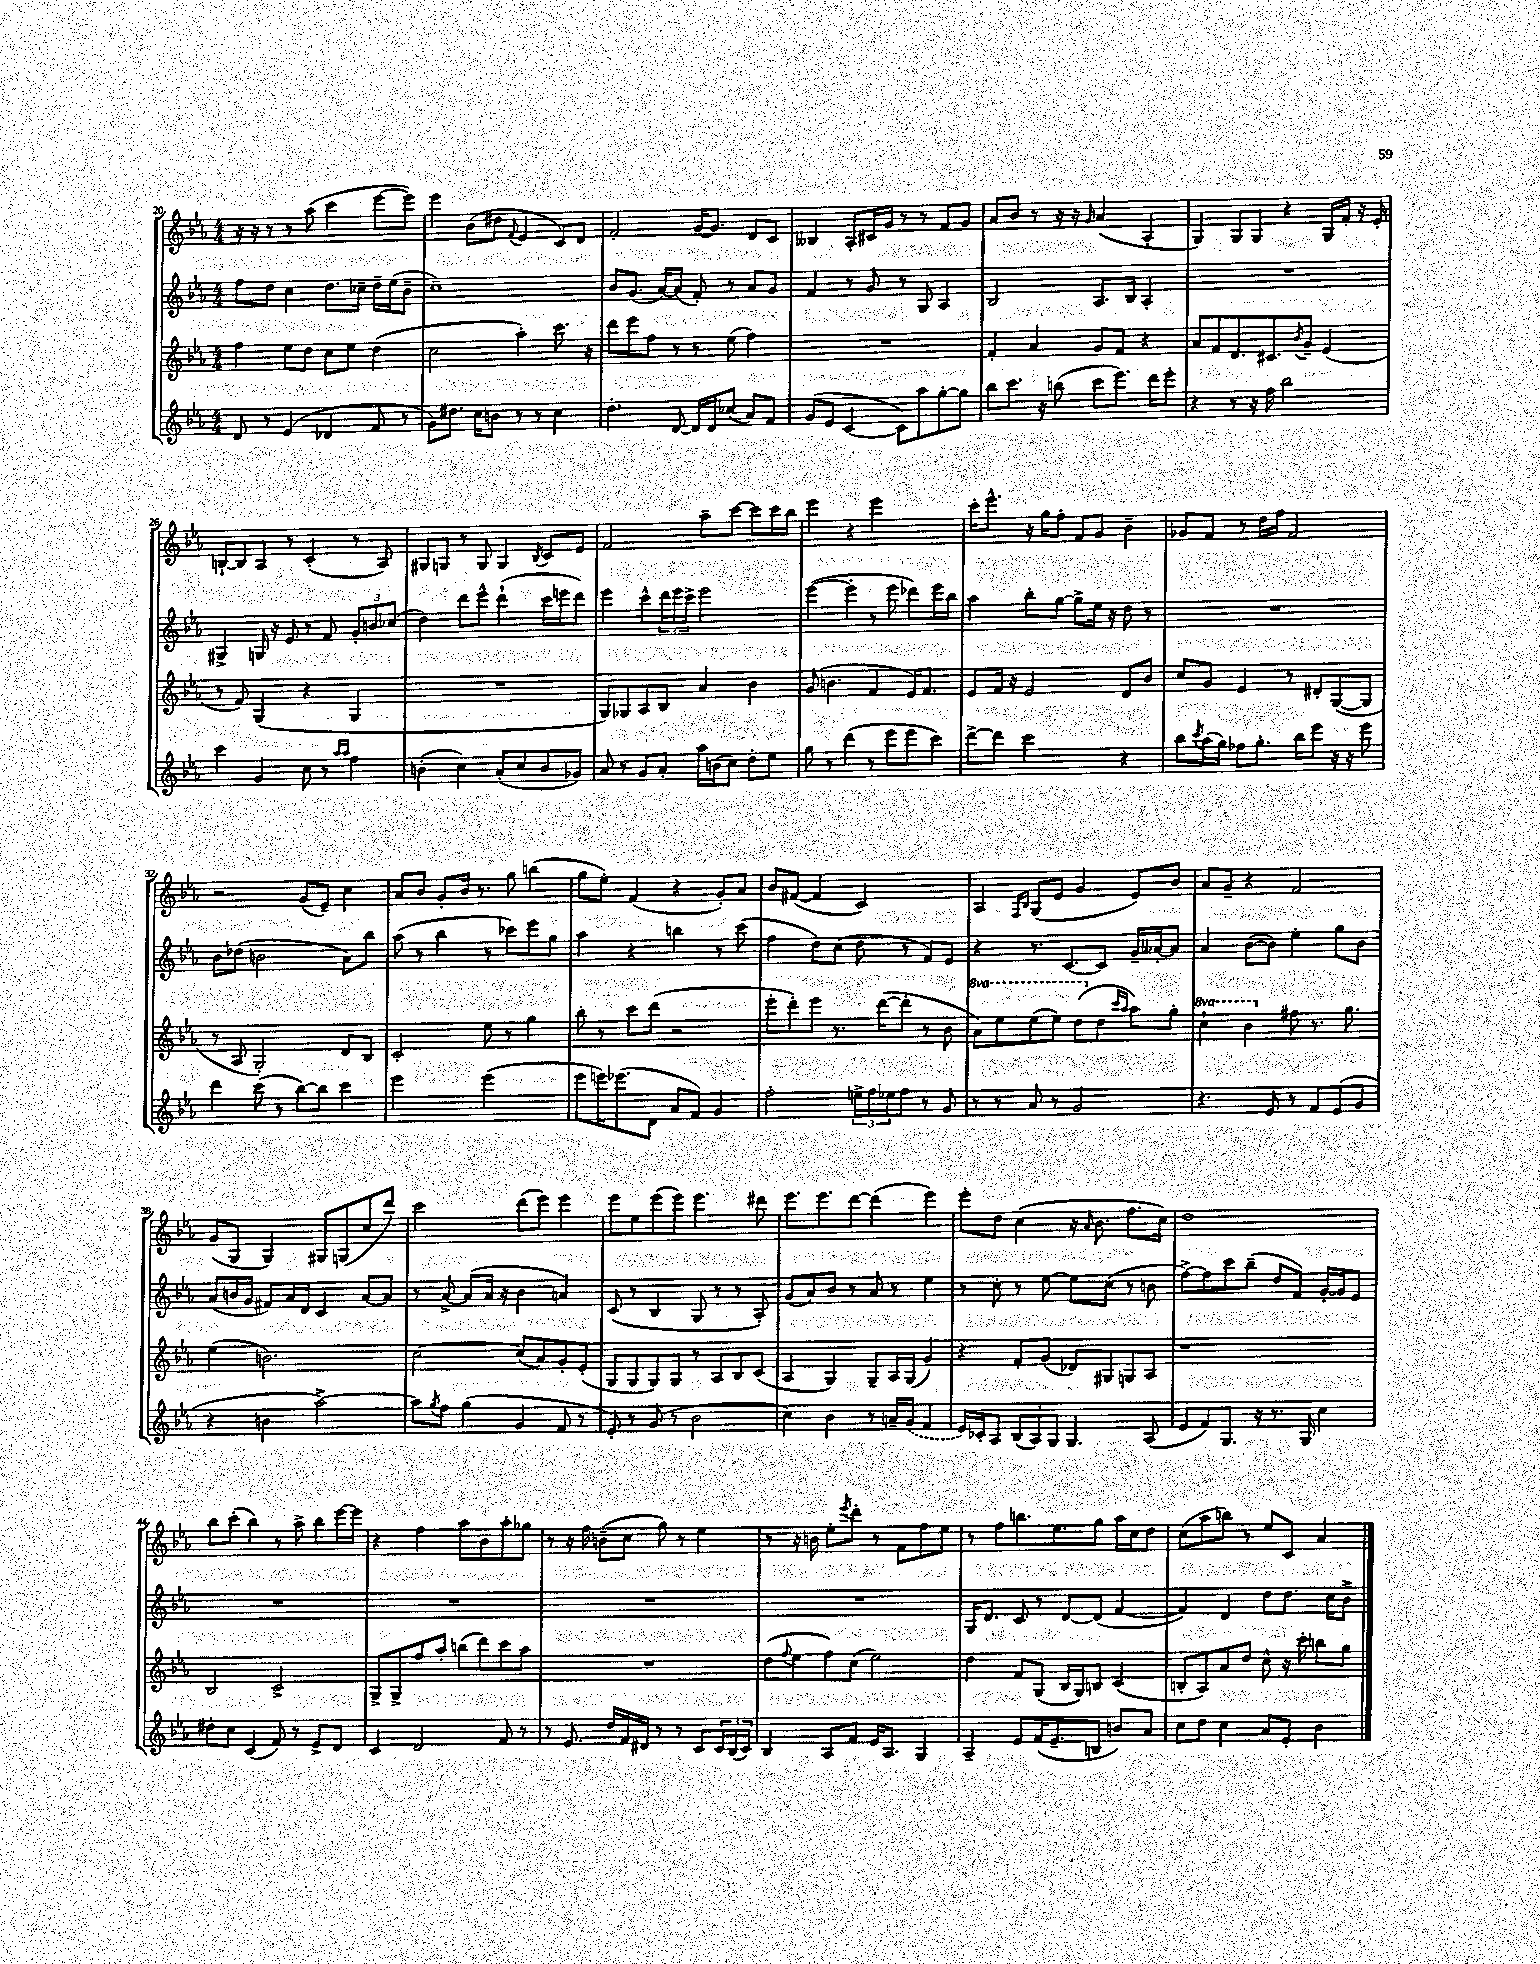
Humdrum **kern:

**kern	**kern	**kern	**kern
*part4	*part3	*part2	*part1
*staff4	*staff3	*staff2	*staff1
*clefG2	*clefG2	*clefG2	*clefG2
*k[b-e-a-]	*k[b-e-a-]	*k[b-e-a-]	*k[b-e-a-]
*M4/4	*M4/4	*M4/4	*M4/4
=20	=20	=20	=20
8d/	4ff\	8ff\L	16r
.	.	.	16r
8r	.	8dd\J	8r
(4e-/	8ee-\L	4cc\	8r
.	8dd\J	.	(8aa-\
4d-X/	8cc\L	8.dd\L	4ccc\
.	8ee-\J	.	.
.	.	16cc-X~\Jk	.
8f/	(4dd\	16dd~\LL	[8eee-\L
.	.	(16ee-\J	.
8r	.	8b-~\J	8eee-\J])
=21	=21	=21	=21
8g\L)	2cc\	1cc~)	4eee-\
8.dd#X\J	.	.	.
.	.	.	(8b-\L
16cc\KL	.	.	.
8bn\J	.	.	8dd#X\J
.	.	.	8qqf/
8r	4aa-'\)	.	4e-/
8r	.	.	.
4cc\	8.ccc\	.	8c/L)
.	.	.	8d/J
.	16r	.	.
=22	=22	=22	=22
4.dd'\	8ddd\L	8b-/L	2f'/
.	8eee-\	(8.g/J	.
.	8ff\J	.	.
.	.	[16a-/KL)	.
[8d/	8r	(8a-/J]	.
16d/LL]	8r	8f'/)	[16g/KL
16d/J	.	.	8.g/J]
(8cc-X/J	(8ee-\	8r	.
8a-/L)	4ff\)	8a-/L	8d/L
8f/J	.	8g/J	8c/J
=23	=23	=23	=23
(8g/L	1r	4f/	4B--X/
8e-/J	.	.	.
[4c/	.	8r	8A-'/L
.	.	8g/	16c#X/L
.	.	.	16g/JJ
8c\L])	.	8r	8r
8aa-\	.	8G/	8r
[8gg'\	.	4A-/	8f/L
8gg\J]	.	.	8g/J
=24	=24	=24	=24
8bb-\L	4f'/	2B-/	8a-/L
8.ccc\J	.	.	8b-/J
.	4a-/	.	8r
16r	.	.	.
(8bbn\	.	.	16r
.	.	.	16r
.	.	.	16qqg/
8ccc\L	8g/L	8.A-/L	(4a-/
8.eee-\J)	8f/J	.	.
.	.	16B-/Jk	.
.	4r	4A-'/	4A-'/
16ddd\KL	.	.	.
8eee-'\J	.	.	.
=25	=25	=25	=25
4r	8a-/L	1r	4G/)
.	8f/	.	.
8r	8.d/	.	8G/L
16r	.	.	8G/J
16ff\	8.c#X/	.	.
2bb-\	.	.	4r
.	8qb-/	.	.
.	8g~/J	.	.
.	(4e-/	.	16G/LL
.	.	.	16f'/JJ
.	.	.	16r
.	.	.	16e-'/
!!LO:LB:g=z
=26	=26	=26	=26
4ccc\	8r	4G#X^/	[8Bn`/L
.	8f/)	.	8B/]
4g/	(4G/	16Gn/	8A-/J
.	.	16r	.
.	.	8e-/	8r
8cc\	4r	8r	(4c'/
8r	.	8f/	.
16qqaa-/LL	.	.	.
16qqaa-/JJ	.	.	.
4ff\	4G/	12g'/L	8r
.	.	12bn/	.
.	.	.	8A-/)
.	.	(12cc-X/J	.
=27	=27	=27	=27
(4bn'\	1r	4dd\)	8G#X/L
.	.	.	8Gn/J
4cc\)	.	8ddd\L	8r
.	.	8eee-^^\J	8G/
(8a-'/L	.	(4ddd`\	4G/
8cc/	.	.	.
.	.	.	8qB-/
8b/	.	16ccc\LL	8c/L
.	.	16eeen\J	.
8g-X/J)	.	8ddd\J)	8e-/J
=28	=28	=28	=28
8a-/	8G/L)	4eee-\	2f/
8r	8G-X/	.	.
8g/L	8A-/	8ccc^^\L	.
8a-'/J	8B-/J	24ddd\L	.
.	.	24eee-\	.
.	.	24ccc^\JJ	.
16aa-\LL	4a-/	2eee-\	8aa-~\L
(16bn\J	.	.	.
8cc\J)	.	.	[8ccc\J
8dd'\L	4b-\	.	8ccc\L]
8ee-\J	.	.	16ccc\L
.	.	.	16bb-\JJ
=29	=29	=29	=29
8gg\	(8g/	([4eee-\	4eee-\
8r	4.bn\	.	.
(4ddd\	.	4eee-'\]	4r
8r	4f/	8r	2eee-\
8eee-\L	.	8eee-\	.
8eee-\	16e-/KL)	8ddd-X\L)	.
.	8.f/J	.	.
8ccc\J)	.	16eee-\L	.
.	.	16bb-\JJ	.
=30	=30	=30	=30
[8ddd^\L	8e-/L	4aa-\	16ccc'\KL
.	.	.	8.eee-^^\J
8ddd\J]	16f/Jk	.	.
.	16r	.	.
2ccc\	2e-/	8bb-'\L	16r
.	.	.	16gg\KL
.	.	[8gg\J	8ff'\J
.	.	8gg^\L]	8f/L
.	.	16ee-\Jk	8g/J
.	.	16r	.
4r	8d/L	8dd\	4b-~\
.	8b-/J	8r	.
=31	=31	=31	=31
8bb-\L	8cc/L	1r	8g-X/L
8qccc/	.	.	.
(16aa-\L	8g/J	.	8f/J
16gg\JJ)	.	.	.
8ff-X\L	4e-/	.	8r
8.gg'\J	.	.	16dd\LL
.	.	.	16ff\JJ
.	8r	.	2f/
16bb-\KL	.	.	.
8eee-\J	8d#X'/L	.	.
16r	([8G/	.	.
16r	.	.	.
8eee-\	8G/J]	.	.
!!LO:LB:g=z
=32	=32	=32	=32
4ddd\	8r	8b-\L	2r
.	8A-/	(8dd-X\J	.
(8ccc\	2G'/)	2bn\	.
8r	.	.	.
[8bb-\L)	.	.	(8g/L
8bb-\J]	.	.	8e-~/J)
4ccc\	8d/L	8a-\L)	4cc\
.	8B-/J	8bb-\J	.
=33	=33	=33	=33
2eee-\	2c'/	(8aa-\	8a-/L
.	.	8r	8b-/J
.	.	4bb-\	8g'/L
.	.	.	16b-/Jk
.	.	.	8.r
(2eee-\	8ee-\	8r	.
.	8r	8ccc-X\L)	8gg\
.	4gg\	8eee-\	(4bbn\
.	.	8gg\J	.
=34	=34	=34	=34
8eee-\L	8bb-'\	4aa-\	8gg\L
16eeen\K)	8r	.	8ee-'\J)
(8.eee-X\	.	.	.
.	8ccc\L	4r	(4f/
8d\J	(8ddd\J	.	.
8a-/L	2r	4bbn\	4r
8f/J)	.	.	.
4g/	.	8r	8g'/L)
.	.	(8ccc\	8a-/J
=35	=35	=35	=35
2ff'\	8eee-'\L	4ff\	8b-/L
.	8ddd'\)	.	([8f#X/J
.	8eee-\J	8dd\L)	4f#/]
.	8.r	(8cc\J	.
24een^\LL	.	8dd\	2c/)
24ff\	.	.	.
.	([16ddd\KL	.	.
24ee-X\J	.	.	.
8ff\J	8ddd'\J]	8r	.
8r	8r	8f/L)	.
8g/	8b-\	8e-/J	.
=36	=36	=36	=36
*	*8va	*	*
8r	8aa-\L)	4r	4A-/
8r	8eee-\	.	.
.	.	.	16qqF/LL
.	.	.	16qqB-/JJ
8a-/	(8eee-\	8.r	(8G/L
8r	8eee-\J)	.	8e-/J
.	.	[8.c/L	.
2g/	(8ddd\L	.	4g/
*	*X8va	*	*
.	8dd\J	8c/J]	.
.	16qqccc/LL	.	.
.	16qqaa-/JJ	.	.
.	8aa-\L)	16g~/LL	8e-/L)
.	.	[16a--X'/J	.
.	8gg'\J	8a--/J]	8b-/J
=37	=37	=37	=37
*	*8va	*	*
4.r	4ccc`\	4a-/	8a-/L
.	.	.	8g~/J
.	4bb-\	([8b-\L	4r
8e-/	.	8b-\J])	.
*	*X8va	*	*
8r	8ff#X\	4ee-'\	2f/
8f/L	8.r	.	.
(8e-/	.	8gg\L	.
.	8.gg\	.	.
8g/J	.	8b-\J	.
!!LO:LB:g=z
=38	=38	=38	=38
4r	(4ee-\	(8a-/L	(8g/L
.	.	16bn/L	8G/J
.	.	16g/JJ	.
4bn\	2.bn\)	8f#X/L)	4G/)
.	.	16a-/L	.
.	.	16d/JJ	.
[2aa-^\)	.	4c/	8G#X/L
.	.	.	(8Gn/
.	.	[8a-/L	8cc/
.	.	8a-/J]	8ddd/J)
=39	=39	=39	=39
8aa-\L]	[2cc\	8r	2ccc\
8qgg/	.	.	.
8ff\J	.	[8a-^/	.
(4gg\	.	(8a-/L]	.
.	.	16a-/Jk	.
.	.	16r	.
4g/	(8cc/L]	4b-\	(8ddd\L
.	8a-/)	.	8eee-\J)
8f/	8g'/	4an/)	4eee-\
8r	(8e-'/J	.	.
=40	=40	=40	=40
8e-'/)	8G/L	(8c/	8eee-\L
8r	8G/	8r	8ee-\
(8g/	8G/)	4B-/	(8eee-\
8r	8G/J	.	8eee-\J)
2b-\	8r	8G/	4.eee-\
.	8A-/L	8r	.
.	8B-/	8r	.
.	(8c/J	8A-'/)	8ddd#X\
=41	=41	=41	=41
4cc\)	4A-/	(8g/L	8.eee-\L
.	.	8a-/)	.
.	.	.	8.eee-\
4b-\	4G/)	8b-/J	.
.	.	8r	[8ddd\J
8r	8G~/L	8a-/	(4ddd\]
16an~/LL	16A-/L	8r	.
(16g/JJ	(16G/JJ	.	.
4f/	4g/)	4ee-\	4eee-\)
=42	=42	=42	=42
16e-/LL)	4r	8r	8eee-'\L
16c-X'/J	.	.	.
8A-/J	.	8cc'\	8dd\J
(12B-/L	8f'/L	8r	(4cc\
12A-/)	.	.	.
.	(8g/J	[8ee-\	.
12G/J	.	.	.
4.G/	8d-X/L)	8ee-\L]	16r
.	.	.	16qqa-/
.	.	.	8.b-\
.	8G#X/	(8cc\J	.
.	8Gn/	8r	8.ff\L
(8A-/	8A-/J	8bn\	.
.	.	.	16cc\Jk)
=43	=43	=43	=43
8e-/L	1r	[8ff^\L)	1dd
8f/)	.	8ff\]	.
8.G/J	.	8ccc\	.
.	.	(8bb-~\J	.
16r	.	.	.
8.r	.	8dd/L	.
.	.	8f/J)	.
16G/	.	.	.
4cc\	.	[16g'/LL	.
.	.	16g/J]	.
.	.	8e-/J	.
!!LO:LB:g=z
=44	=44	=44	=44
8dd#X'\L	2B-/	1r	8bb-\L
8cc\J	.	.	(8ccc'\J
(4c/	.	.	4bb-\)
8f/)	2c^/	.	8r
8r	.	.	8aa-^\
8e-^/L	.	.	8bb-\L
8d/J	.	.	[16eee-\L
.	.	.	16eee-\JJ]
=45	=45	=45	=45
4c/	8G^/L	1r	4r
.	8G^/	.	.
2d/	8ff/	.	4ff\
.	8aa-'/J	.	.
.	(8bbn\L	.	8aa-\L
.	8ddd\)	.	8b-\
8f/	8ccc\	.	8aa-'\
8r	8aa-\J	.	8gg-X\J
=46	=46	=46	=46
8r	1r	1r	8r
8.e-/	.	.	16r
.	.	.	16ff\
.	.	.	(8bn~\L
16dd/LL	.	.	.
16f/	.	.	8cc\J
16d#X/JJ	.	.	.
8r	.	.	8gg\)
8r	.	.	8r
8c/L	.	.	4ee-\
24c/L	.	.	.
(24B-/	.	.	.
24c/JJ)	.	.	.
=47	=47	=47	=47
4B-/	(8dd\L	1r	8r
.	8qqff/	.	.
.	8ee-\	.	16r
.	.	.	16bn\
8A-/L	8ff\)	.	8ee-'\L
.	.	.	8qeee-/
8f/J	(8cc\J	.	8ddd'\J
16e-/KL	2ee-\)	.	8r
8.A-/J	.	.	.
.	.	.	8f\L
4G/	.	.	8ff\
.	.	.	8ee-\J
=48	=48	=48	=48
4A-~/	4dd\	16G/KL	8r
.	.	8.d/J	.
.	.	.	8ff\L
8e-/L	8f/L	8c/	8.bbn\
(16f/K	(8G/J	8r	.
8.e-~/	.	.	8.ee-\
.	16B-/LL	[8d/L	.
.	16G/J)	.	.
8Bn/J	8Bn/J	(8d/J]	8gg\J
8bn/L)	(4c/	[4f/	16aa-\LL
.	.	.	16cc\J
8a-/J	.	.	8dd\J
=49	=49	=49	=49
8cc\L	8Bn'/L	4f/])	(8cc\L
8dd\J	8A-/)	.	8aa-\
4cc\	8a-/	4d/	8bbn\J)
.	8dd/J	.	8r
8a-/L	8cc^^\	8dd\L	8ee-/L
8e-'/J	16r	8.dd\J	8c/J
.	16ccc'\	.	.
4b-\	8bbn\L	.	4a-/
.	.	16cc\KL	.
.	8gg\J	8b-^\J	.
==	==	==	==
*-	*-	*-	*-
